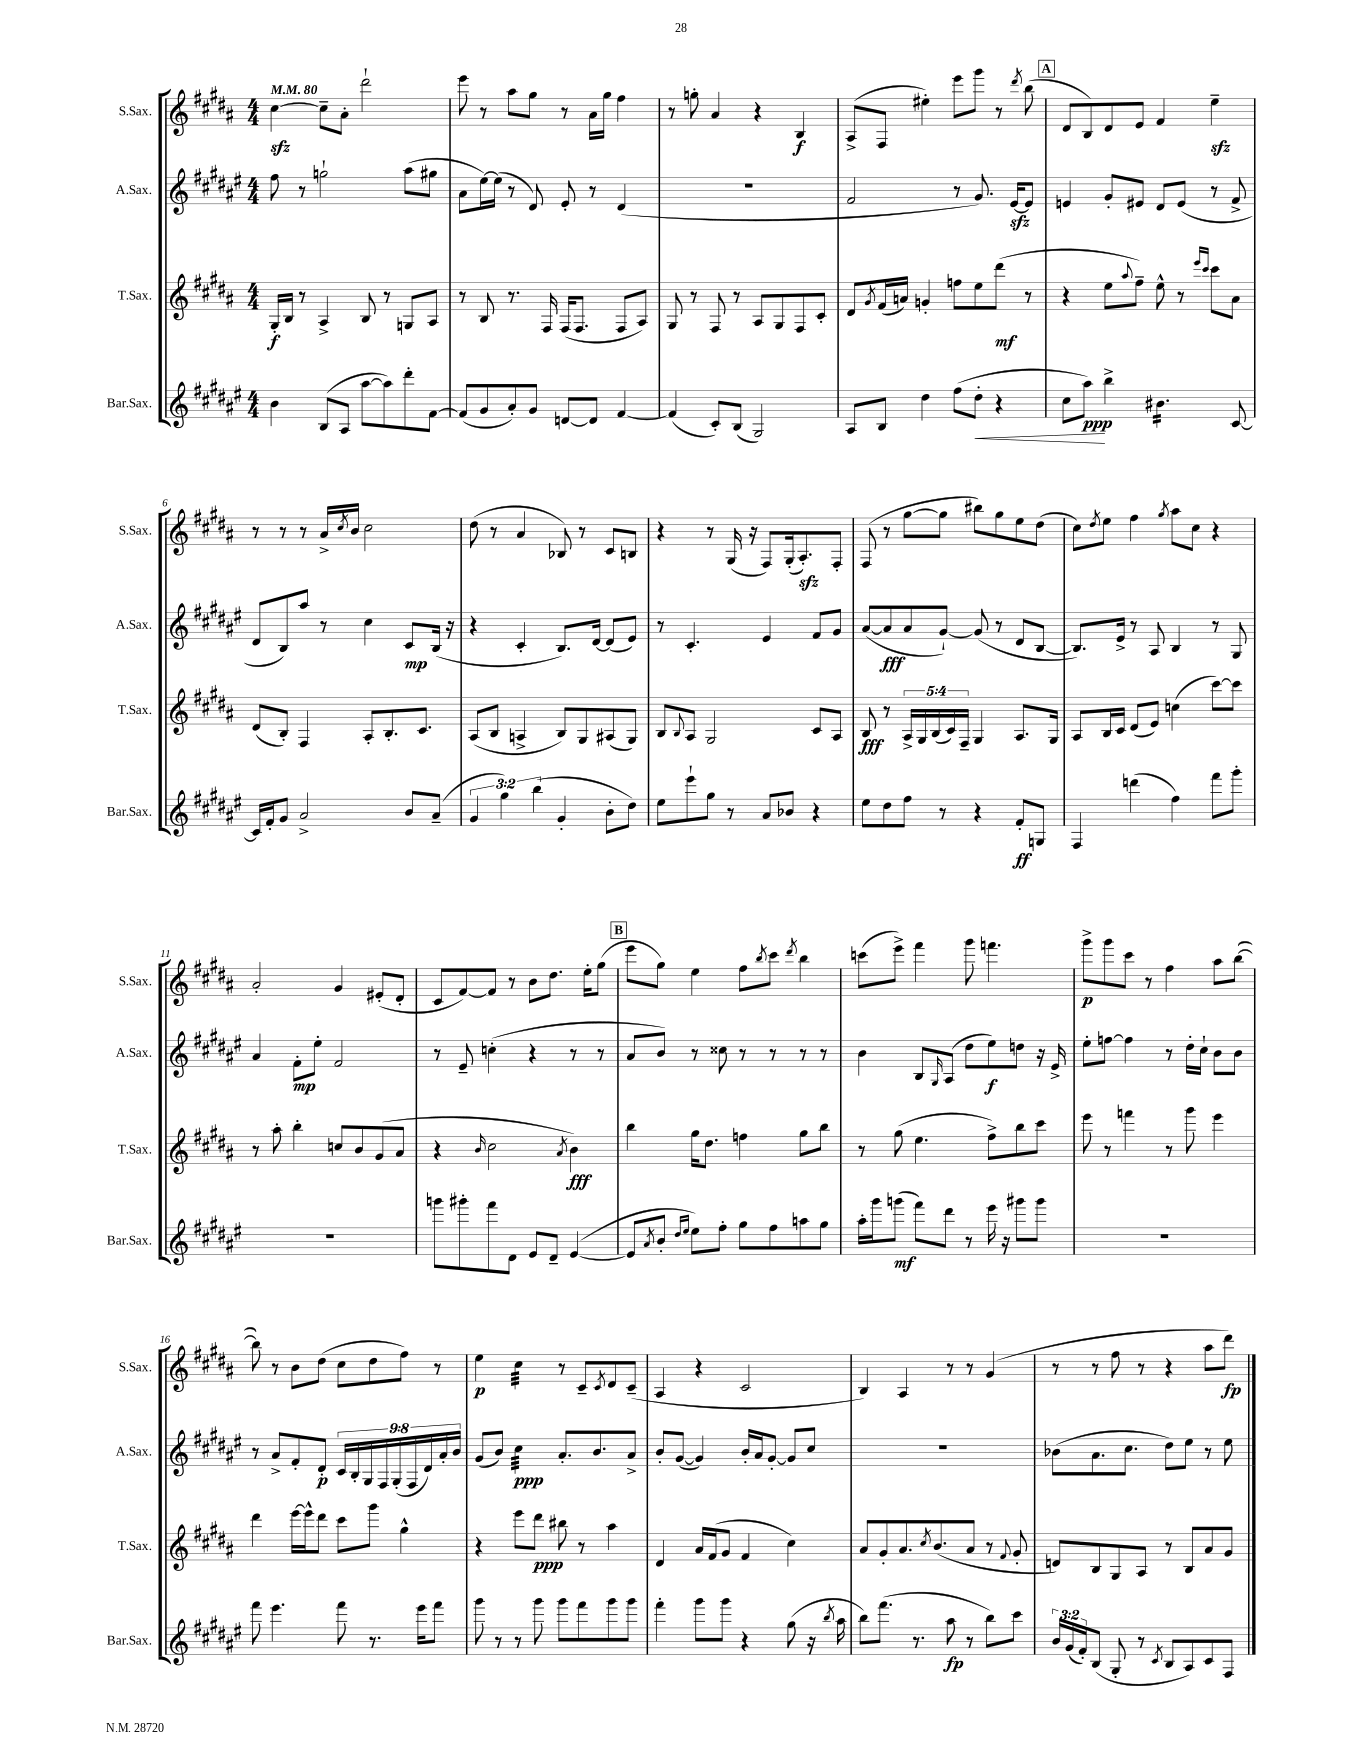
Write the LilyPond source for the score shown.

<<
\new StaffGroup <<
\new Staff = "s0" \with { instrumentName = "S.Sax." shortInstrumentName = "S.Sax." } {
    \clef treble \key b \major \numericTimeSignature \time 4/4 \tempo 4 = 80
    cis''4~\sfz cis''8-- ais'8-. dis'''2-! |
    e'''8 r8 ais''8 gis''8 r8 ais'16 gis''16 fis''4 |
    r8 g''8-. ais'4 r4 b4\f |
    ais8->( fis8 eis''4-.) e'''8 gis'''8 r8 \acciaccatura { dis'''8 } b''8( |
    \mark \markup { \box "A" } dis'8 b8) dis'8 e'8 fis'4 e''4--\sfz |
    r8 r8 r8 ais'16-> \acciaccatura { cis''8 } b'16 cis''2 |
    dis''8( r8 ais'4 bes8) r8 cis'8 b8 |
    r4 r8 gis16( r16 fis8) gis16-.( ais8.-.\sfz) fis8-. |
    fis8( r8 gis''8~ gis''8 bis''8) gis''8 e''8 dis''8( |
    cis''8) \acciaccatura { dis''8 } e''8 fis''4 \acciaccatura { gis''8 } ais''8 cis''8 r4 |
    ais'2-. gis'4 eis'8-.( dis'8-. |
    cis'8 fis'8~) fis'8 r8 b'8 dis''8. e''16-. gis''8( |
    \mark \markup { \box "B" } e'''8 gis''8) e''4 fis''8 \acciaccatura { b''8 } cis'''8 \acciaccatura { dis'''8 } b''4 |
    c'''8( e'''8->) fis'''4 gis'''8 f'''4. |
    gis'''8->\p gis'''8 cis'''8 r8 fis''4 ais''8 b''8~( |
    b''8) r8 b'8 dis''8( cis''8 dis''8 fis''8) r8 |
    e''4\p cis''4:32 r8 cis'8-- \acciaccatura { cis'8 } dis'8 cis'8--( |
    ais4 r4 cis'2 |
    b4) ais4 r8 r8 gis'4( |
    r8 r8 fis''8 r8 r4 ais''8 dis'''8\fp) \bar "|." |
}
\new Staff = "s1" \with { instrumentName = "A.Sax." shortInstrumentName = "A.Sax." } {
    \clef treble \key fis \major \numericTimeSignature \time 4/4 \override Staff.TupletNumber.text = #tuplet-number::calc-fraction-text
    fis''8 r8 g''2-! ais''8( gis''8 |
    ais'8 eis''16~) eis''16( r8 dis'8) eis'8-. r8 dis'4( |
    R1 |
    fis'2 r8 gis'8.) eis'16~\sfz eis'8 |
    \mark \markup { \box "A" } e'4 gis'8-. eis'8 dis'8 eis'8( r8 fis'8-> |
    dis'8 b8) ais''8 r8 cis''4 cis'8\mp b16( r16 |
    r4 cis'4-. b8.) dis'16~ dis'8( eis'8) |
    r8 cis'4.-. eis'4 fis'8 gis'8 |
    ais'8~( ais'8\fff ais'8 gis'8~-!) gis'8( r8 dis'8 b8~ |
    b8.) eis'16-> r8 ais8 b4 r8 gis8 |
    ais'4 fis'8-.\mp eis''8-. fis'2 |
    r8 eis'8-- c''4-.( r4 r8 r8 |
    \mark \markup { \box "B" } ais'8 b'8) r8 cisis''8 r8 r8 r8 r8 |
    b'4 b8 \grace { gis16 } ais8( dis''8 eis''8\f) d''8 r16 eis'16-> |
    eis''8-. f''8~ f''4 r8 dis''16-. cis''16-! b'8 b'8 |
    r8 ais'8-> fis'8-. dis'8-.\p \tuplet 9/8 { cis'16 b16-. gis16 fis16 gis16-.( fis16 dis'16) ais'16-. b'16 } |
    gis'8( b'8) cis''4:32\ppp ais'8.-. b'8. ais'8-> |
    b'8-. gis'8~( gis'4) b'16-. ais'16 gis'8~-. gis'8 cis''8 |
    R1 |
    bes'8( ais'8. cis''8. dis''8) eis''8 r8 eis''8 \bar "|." |
}
\new Staff = "s2" \with { instrumentName = "T.Sax." shortInstrumentName = "T.Sax." } {
    \clef treble \key b \major \numericTimeSignature \time 4/4 \override Staff.TupletNumber.text = #tuplet-number::calc-fraction-text
    gis16-.\f b16 r8 ais4-> b8 r8 g8 ais8 |
    r8 b8 r8. fis16 fis16( fis8. fis8 ais8) |
    gis8 r8 fis8 r8 ais8 gis8 fis8 cis'8-. |
    dis'8 \acciaccatura { gis'8 } fis'16( a'16) g'4-. f''8 e''8 dis'''8\mf( r8 |
    \mark \markup { \box "A" } r4 e''8 \appoggiatura { ais''8 } fis''8--) e''8-^ r8 \grace { e'''16 cis'''16 } cis'''8 ais'8 |
    dis'8( b8-.) fis4 ais8-. b8.-. cis'8. |
    ais8( b8 a4-> b8) gis8 ais8( gis8) |
    b8 \appoggiatura { b8 } ais8 gis2 cis'8 ais8 |
    b8\fff r8 \tuplet 5/4 { ais16-> gis16 b16( cis'16) fis16-- } gis4 ais8. gis16 |
    ais8 b16 cis'16 dis'8( e'8) c''4( cis'''8~) cis'''8 |
    r8 ais''8-. b''4-. c''8 b'8 gis'8( ais'8 |
    r4 \grace { b'16 } cis''2 \acciaccatura { ais'8 } b'4\fff) |
    \mark \markup { \box "B" } b''4 gis''16 dis''8. f''4 gis''8 b''8 |
    r8 gis''8( e''4. fis''8->) b''8 cis'''8 |
    e'''8 r8 f'''4 r8 gis'''8 e'''4 |
    dis'''4 e'''16~ e'''16-^ dis'''8 cis'''8 gis'''8 gis''4-^ |
    r4 e'''8 dis'''8\ppp bis''8 r8 ais''4 |
    dis'4 ais'16 fis'16( gis'8 fis'4 cis''4) |
    ais'8 gis'8-. ais'8. \acciaccatura { cis''8 } b'8.( ais'8 r8 \appoggiatura { fis'8 } gis'8-. |
    d'8) b8 gis8 ais8 r8 b8 ais'8 gis'8 \bar "|." |
}
\new Staff = "s3" \with { instrumentName = "Bar.Sax." shortInstrumentName = "Bar.Sax." } {
    \clef treble \key fis \major \numericTimeSignature \time 4/4 \override Staff.TupletNumber.text = #tuplet-number::calc-fraction-text
    b'4 b8( ais8 ais''8~ ais''8) dis'''8-. fis'8~ |
    fis'8( gis'8 ais'8-.) gis'8 d'8~ d'8 fis'4~ |
    fis'4( cis'8-.) b8( gis2) |
    ais8 b8 dis''4 fis''8( dis''8-.\< r4 |
    \mark \markup { \box "A" } cis''8 ais''8\ppp\!) b''4-> bis'4.:16 cis'8~ |
    cis'16 fis'16-. gis'8 ais'2-> b'8 ais'8--( |
    \tuplet 3/2 { gis'4 gis''4) b''4( } gis'4-. b'8-. dis''8) |
    eis''8 eis'''8-! gis''8 r8 ais'8 bes'8 r4 |
    eis''8 dis''8 fis''8 r8 r4 fis'8-.\ff g8 |
    fis4 d'''4( fis''4) fis'''8 gis'''8-. |
    R1 |
    g'''8 gis'''8-. fis'''8 dis'8 eis'8 dis'8-- eis'4~( |
    \mark \markup { \box "B" } eis'8 \acciaccatura { ais'8 } b'8-. \grace { dis''16 eis''16 } eis''8) fis''8-. gis''8 fis''8 a''8 gis''8 |
    ais''16-. gis'''16 g'''8\mf( fis'''8) dis'''8 r8 eis'''16 r16 gis'''8 gis'''8 |
    R1 |
    fis'''8 eis'''4. fis'''8 r8. eis'''16 fis'''8 |
    gis'''8 r8 r8 gis'''8 gis'''8 fis'''8 gis'''8 gis'''8 |
    fis'''4-. gis'''8 gis'''8 r4 gis''8( r16 \acciaccatura { b''8 } ais''16 |
    b''8) fis'''8.( r8. ais''8\fp r8 b''8) cis'''8 |
    \tuplet 3/2 { b'16 gis'16( fis'16-.) } b8( gis8-. r8 \acciaccatura { cis'8 } b8 ais8) cis'8 fis8 \bar "|." |
}
>>
>>
